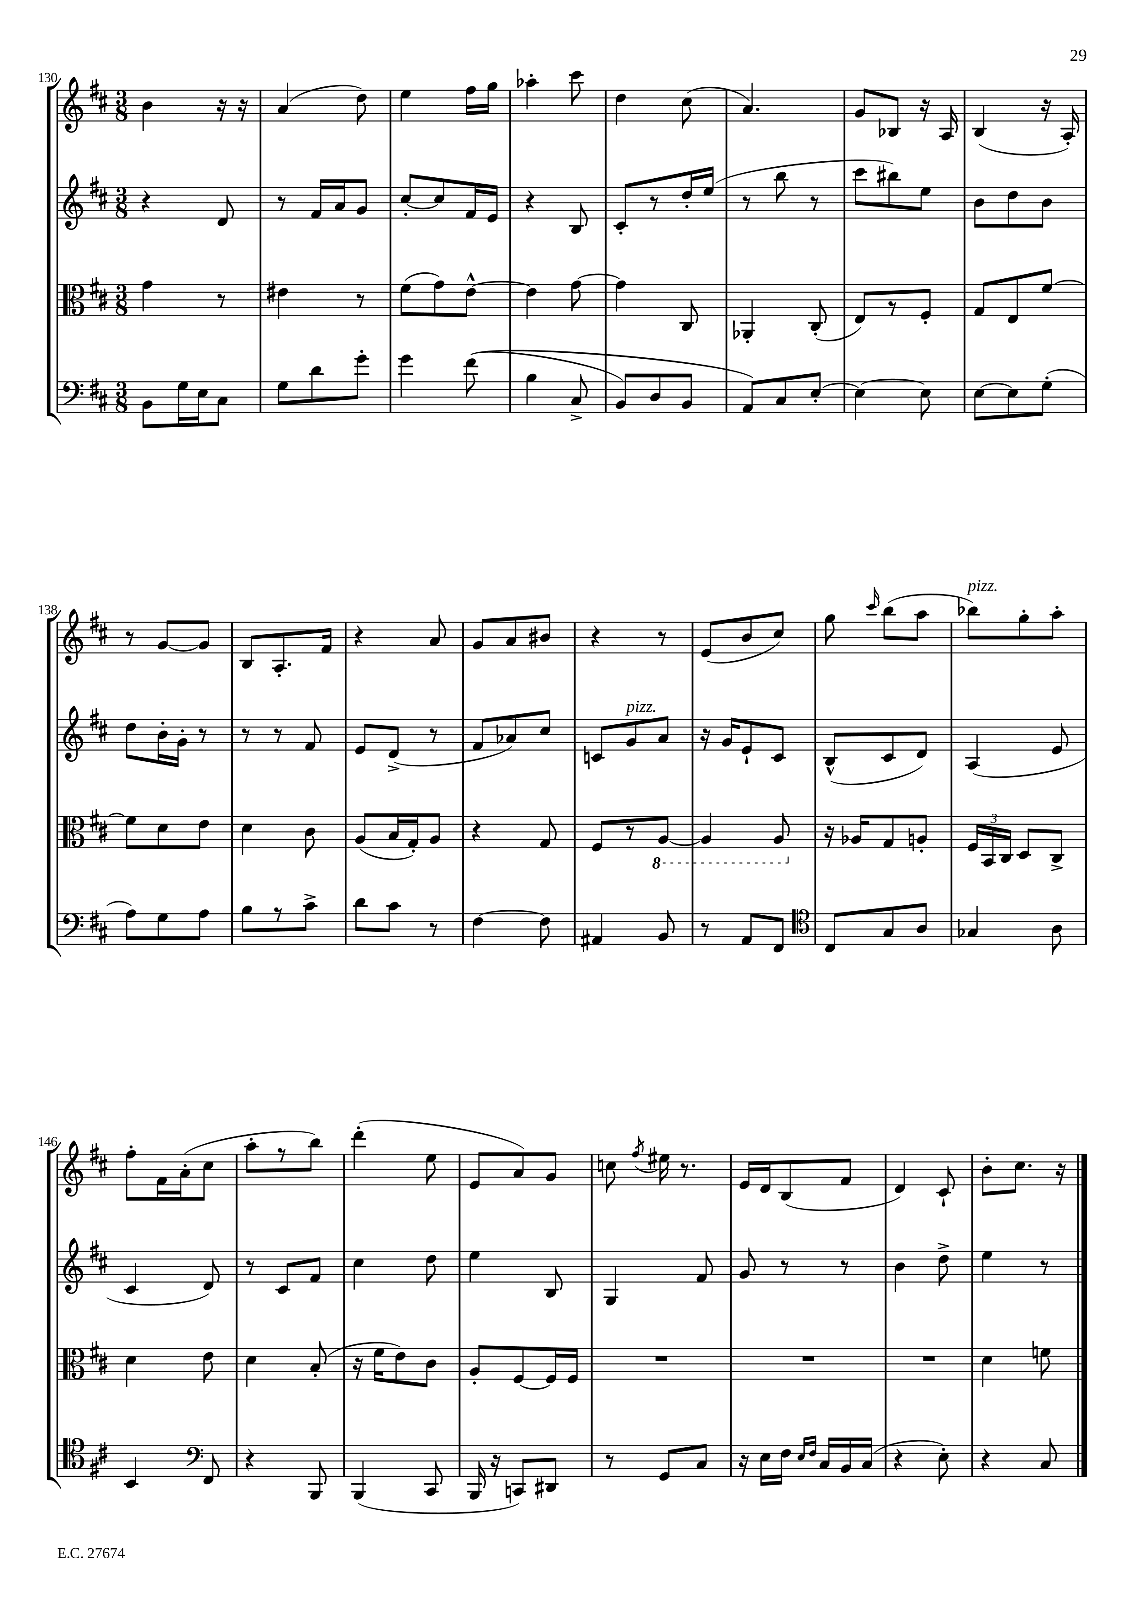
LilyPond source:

<<
\new StaffGroup <<
\new Staff = "s0" {
    \clef treble \key d \major \numericTimeSignature \time 3/8
    \autoBeamOff b'4 r16 r16 |
    a'4( d''8) |
    e''4 fis''16[ g''16] |
    aes''4-. cis'''8 |
    d''4 cis''8( |
    a'4.) |
    g'8[ bes8] r16 a16 |
    b4( r16 a16-.) |
    r8 g'8[~ g'8] |
    b8[ a8.-. fis'16] |
    r4 a'8 |
    g'8[ a'8 bis'8] |
    r4 r8 |
    e'8[( b'8 cis''8]) |
    g''8 \grace { cis'''16 } b''8[( a''8] |
    bes''8[^\markup { \italic "pizz." }) g''8-. a''8]-. |
    fis''8[-. fis'16 a'16-.( cis''8] |
    a''8[-. r8 b''8]) |
    d'''4-.( e''8 |
    e'8[ a'8) g'8] |
    c''8 \acciaccatura { fis''8 } eis''16 r8. |
    e'16[ d'16 b8( fis'8] |
    d'4) cis'8-! |
    b'8[-. cis''8.] r16 \bar "|." |
}
\new Staff = "s1" {
    \clef treble \key d \major \numericTimeSignature \time 3/8
    \autoBeamOff r4 d'8 |
    r8 fis'16[ a'16 g'8] |
    cis''8[~-. cis''8 fis'16 e'16] |
    r4 b8 |
    cis'8[-. r8 d''16-. e''16]( |
    r8 b''8 r8 |
    cis'''8[ bis''8) e''8] |
    b'8[ d''8 b'8] |
    d''8[ b'16-. g'16]-. r8 |
    r8 r8 fis'8 |
    e'8[ d'8]->( r8 |
    fis'8[ aes'8) cis''8] |
    c'8[ g'8^\markup { \italic "pizz." } a'8] |
    r16 g'16[ e'8-! cis'8] |
    b8[-^( cis'8 d'8]) |
    a4( e'8 |
    cis'4 d'8) |
    r8 cis'8[ fis'8] |
    cis''4 d''8 |
    e''4 b8 |
    g4 fis'8 |
    g'8 r8 r8 |
    b'4 d''8-> |
    e''4 r8 \bar "|." |
}
\new Staff = "s2" {
    \clef alto \key d \major \numericTimeSignature \time 3/8
    \autoBeamOff g'4 r8 |
    eis'4 r8 |
    fis'8[( g'8) e'8]~-^ |
    e'4 g'8~ |
    g'4 cis8 |
    aes,4-. cis8-.( |
    e8[) r8 fis8]-. |
    g8[ e8 fis'8]~ |
    fis'8[ d'8 e'8] |
    d'4 cis'8 |
    a8[( b16 g16-.) a8] |
    r4 g8 |
    fis8[ r8 \ottava #-1 a,8]~ |
    a,4 a,8 \ottava #0 |
    r16 aes16[ g8 a8]-. |
    \tuplet 3/2 { fis16[ b,16 cis16] } d8[ cis8]-> |
    d'4 e'8 |
    d'4 b8-.( |
    r16 fis'16[ e'8) cis'8] |
    a8[-. fis8~ fis16 fis16] |
    R4. |
    R4. |
    R4. |
    d'4 f'8 \bar "|." |
}
\new Staff = "s3" {
    \clef bass \key d \major \numericTimeSignature \time 3/8
    \autoBeamOff b,8[ g16 e16 cis8] |
    g8[ d'8 g'8]-. |
    g'4 fis'8(\( |
    b4 cis8-> |
    b,8[) d8 b,8] |
    a,8[\) cis8 e8]~-. |
    e4~ e8 |
    e8[~ e8 g8]-.( |
    a8[) g8 a8] |
    b8[ r8 cis'8]-> |
    d'8[ cis'8] r8 |
    fis4~ fis8 |
    ais,4 b,8 |
    r8 a,8[ fis,8] |
    \clef tenor cis8[ g8 a8] |
    ges4 a8 |
    b,4 \clef bass fis,8 |
    r4 b,,8 |
    b,,4( cis,8 |
    b,,16 r16 c,8[) dis,8] |
    r8 g,8[ cis8] |
    r16 e16[ fis16] \grace { e16[ fis16] } cis16[ b,16 cis16]( |
    r4 e8-.) |
    r4 cis8 \bar "|." |
}
>>
>>
\layout { \context { \Score currentBarNumber = #130 } }
